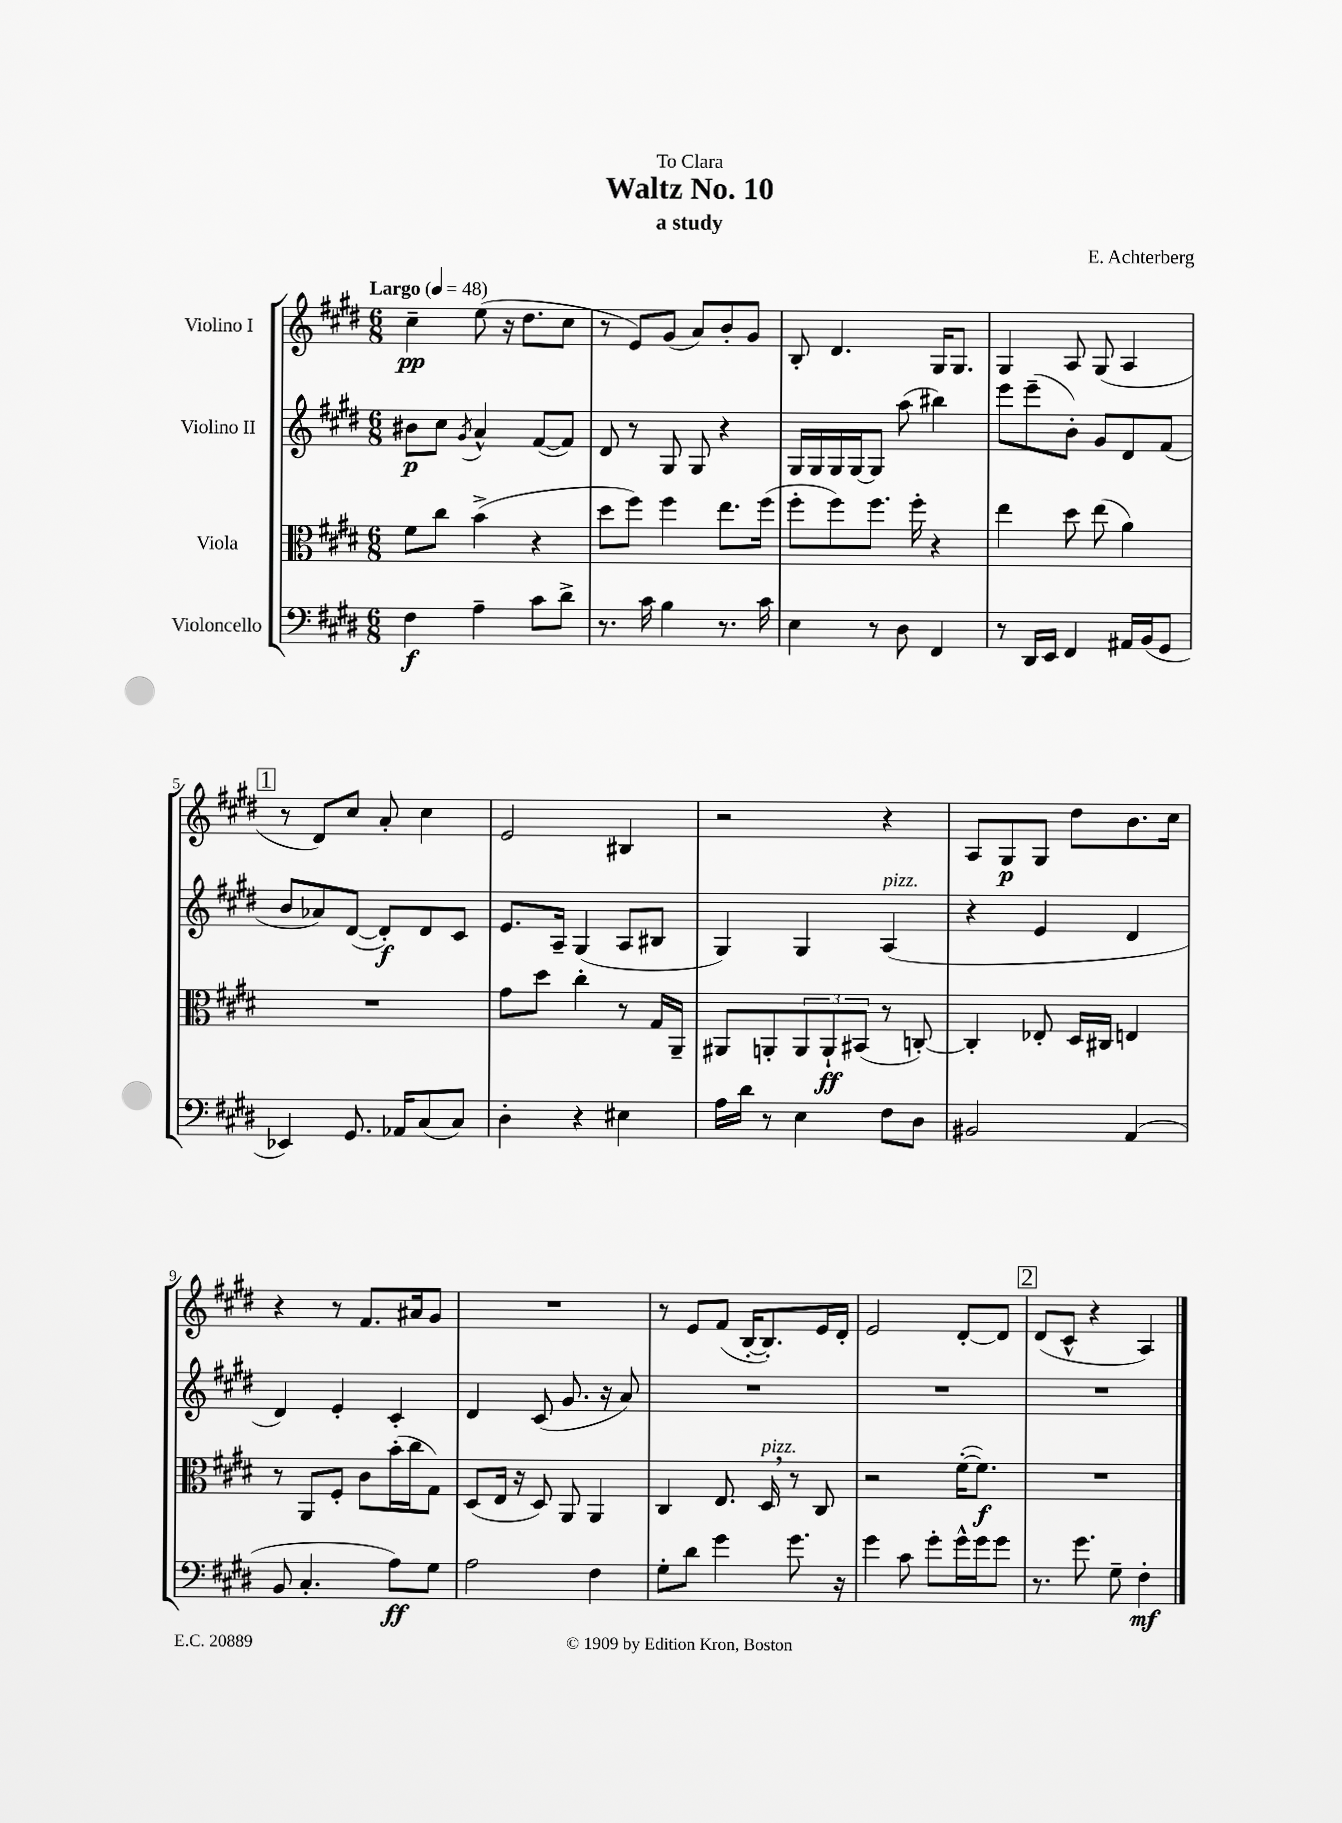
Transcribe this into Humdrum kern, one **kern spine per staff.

**kern	**kern	**kern	**kern
*staff4	*staff3	*staff2	*staff1
*clefF4	*clefC3	*clefG2	*clefG2
*k[f#c#g#d#]	*k[f#c#g#d#]	*k[f#c#g#d#]	*k[f#c#g#d#]
*M6/8	*M6/8	*M6/8	*M6/8
*MM48	*MM48	*MM48	*MM48
4F#\	8f#\L	8b#\L	4cc#~\
.	8cc#\J	8cc#\J	.
.	.	8qg#/	.
4A~\	(4b^\	4a^^/	(8ee\
.	.	.	16r
.	.	.	8.dd#\L
8c#\L	4r	([8f#/L	.
8d#^\J	.	8f#/]J)	8cc#\J
=	=	=	=
8.r	8dd#\L	8d#/	8r
.	8ff#\J)	8r	8e/L)
16c#\	.	.	.
4B\	4ff#\	8G#/	(8g#/J
.	.	8G#/	8a/L)
8.r	8.ee\L	4r	8b'/
.	.	.	8g#/J
16c#\	(16ff#\Jk	.	.
=	=	=	=
4E\	8ff#'\L	16G#/LL	8B'/
.	.	16G#/	.
.	8ff#\)	16G#/	4.d#/
.	.	[16G#/J	.
8r	8.ff#\J	8G#/]J	.
8D#\	.	(8aa\	.
.	16ff#'\	.	.
4FF#/	4r	4bb#\)	16G#/LK
.	.	.	8.G#/J
=	=	=	=
8r	4ee\	8eee\L	4G#/
16DD#/LL	.	(8eee~\	.
16EE/JJ	.	.	.
4FF#/	8dd#\	8b'\J)	8A/
.	(8ee\	8g#/L	(8G#/
16AA#/LL	4a\)	8d#/	4A/
(16BB/J	.	.	.
8GG#/J	.	(8f#/J	.
=	=	=	=
4EE-/)	2.r	8b/L	8r
.	.	8a-/)	8d#/L)
8.GG#/	.	([8d#/J	8cc#/J
.	.	8d#'/]L)	8a'/
16AA-/LK	.	.	.
(8C#/	.	8d#/	4cc#\
8C#/J)	.	8c#/J	.
=	=	=	=
4D#'\	8g#\L	8.e/L	2e/
.	8dd#\J	.	.
.	.	16A~/Jk	.
4r	4cc#'\	(4G#/	.
4E#\	8r	8A/L	4B#/
.	16G#/LL	8B#/J	.
.	16AA~/JJ	.	.
=	=	=	=
16A\LL	8AA#/L	4G#/)	2r
16d#\JJ	.	.	.
8r	8AA'/	.	.
4E\	12AA/	4G#/	.
.	12AA`/	.	.
.	(12BB#/J	.	.
8F#\L	8r	(4A/	4r
8D#\J	[8C'/)	.	.
=	=	=	=
2BB#/	4C'/]	4r	8A/L
.	.	.	8G#/
.	8E-'/	4e/	8G#/J
.	16D#/LL	.	8dd#\L
.	16C#/JJ	.	.
(4AA/	4E/	4d#/	8.b\
.	.	.	16cc#\Jk
=	=	=	=
8BB/	8r	4d#/)	4r
4.C#'/	8AA/L	.	.
.	8F#'/J	4e'/	8r
.	8c#\L	.	8.f#/L
8A\L)	(16b'\L	4c#'/	.
.	16cc#\J	.	16a#/k
8G#\J	8G#\J)	.	8g#/J
=	=	=	=
2A\	(8D#/L	4d#/	2.r
.	16E/Jk	.	.
.	16r	.	.
.	8D#/)	(8c#/	.
.	8AA/	8.g#/	.
4F#\	4AA/	.	.
.	.	16r	.
.	.	8a/)	.
=	=	=	=
8G#'\L	4C#/	2.r	8r
8d#\J	.	.	8e/L
4g#\	8.E/	.	(8f#/J
.	.	.	[16B'/LK
.	16D#/	.	8.B'/])
8.g#\	8r	.	.
.	8C#/	.	16e/L
16r	.	.	16d#'/JJ
=	=	=	=
4g#\	2r	2.r	2e/
8c#\	.	.	.
8g#'\L	.	.	.
16g#^^\L	([16f#'\LK	.	[8d#'/L
16g#\J	8.f#\]J)	.	.
8g#\J	.	.	8d#/]J
=	=	=	=
8.r	2.r	2.r	(8d#/L
.	.	.	8c#^^/J
8.g#\	.	.	.
.	.	.	4r
8G#~\	.	.	.
4F#'\	.	.	4A/)
==	==	==	==
*-	*-	*-	*-
